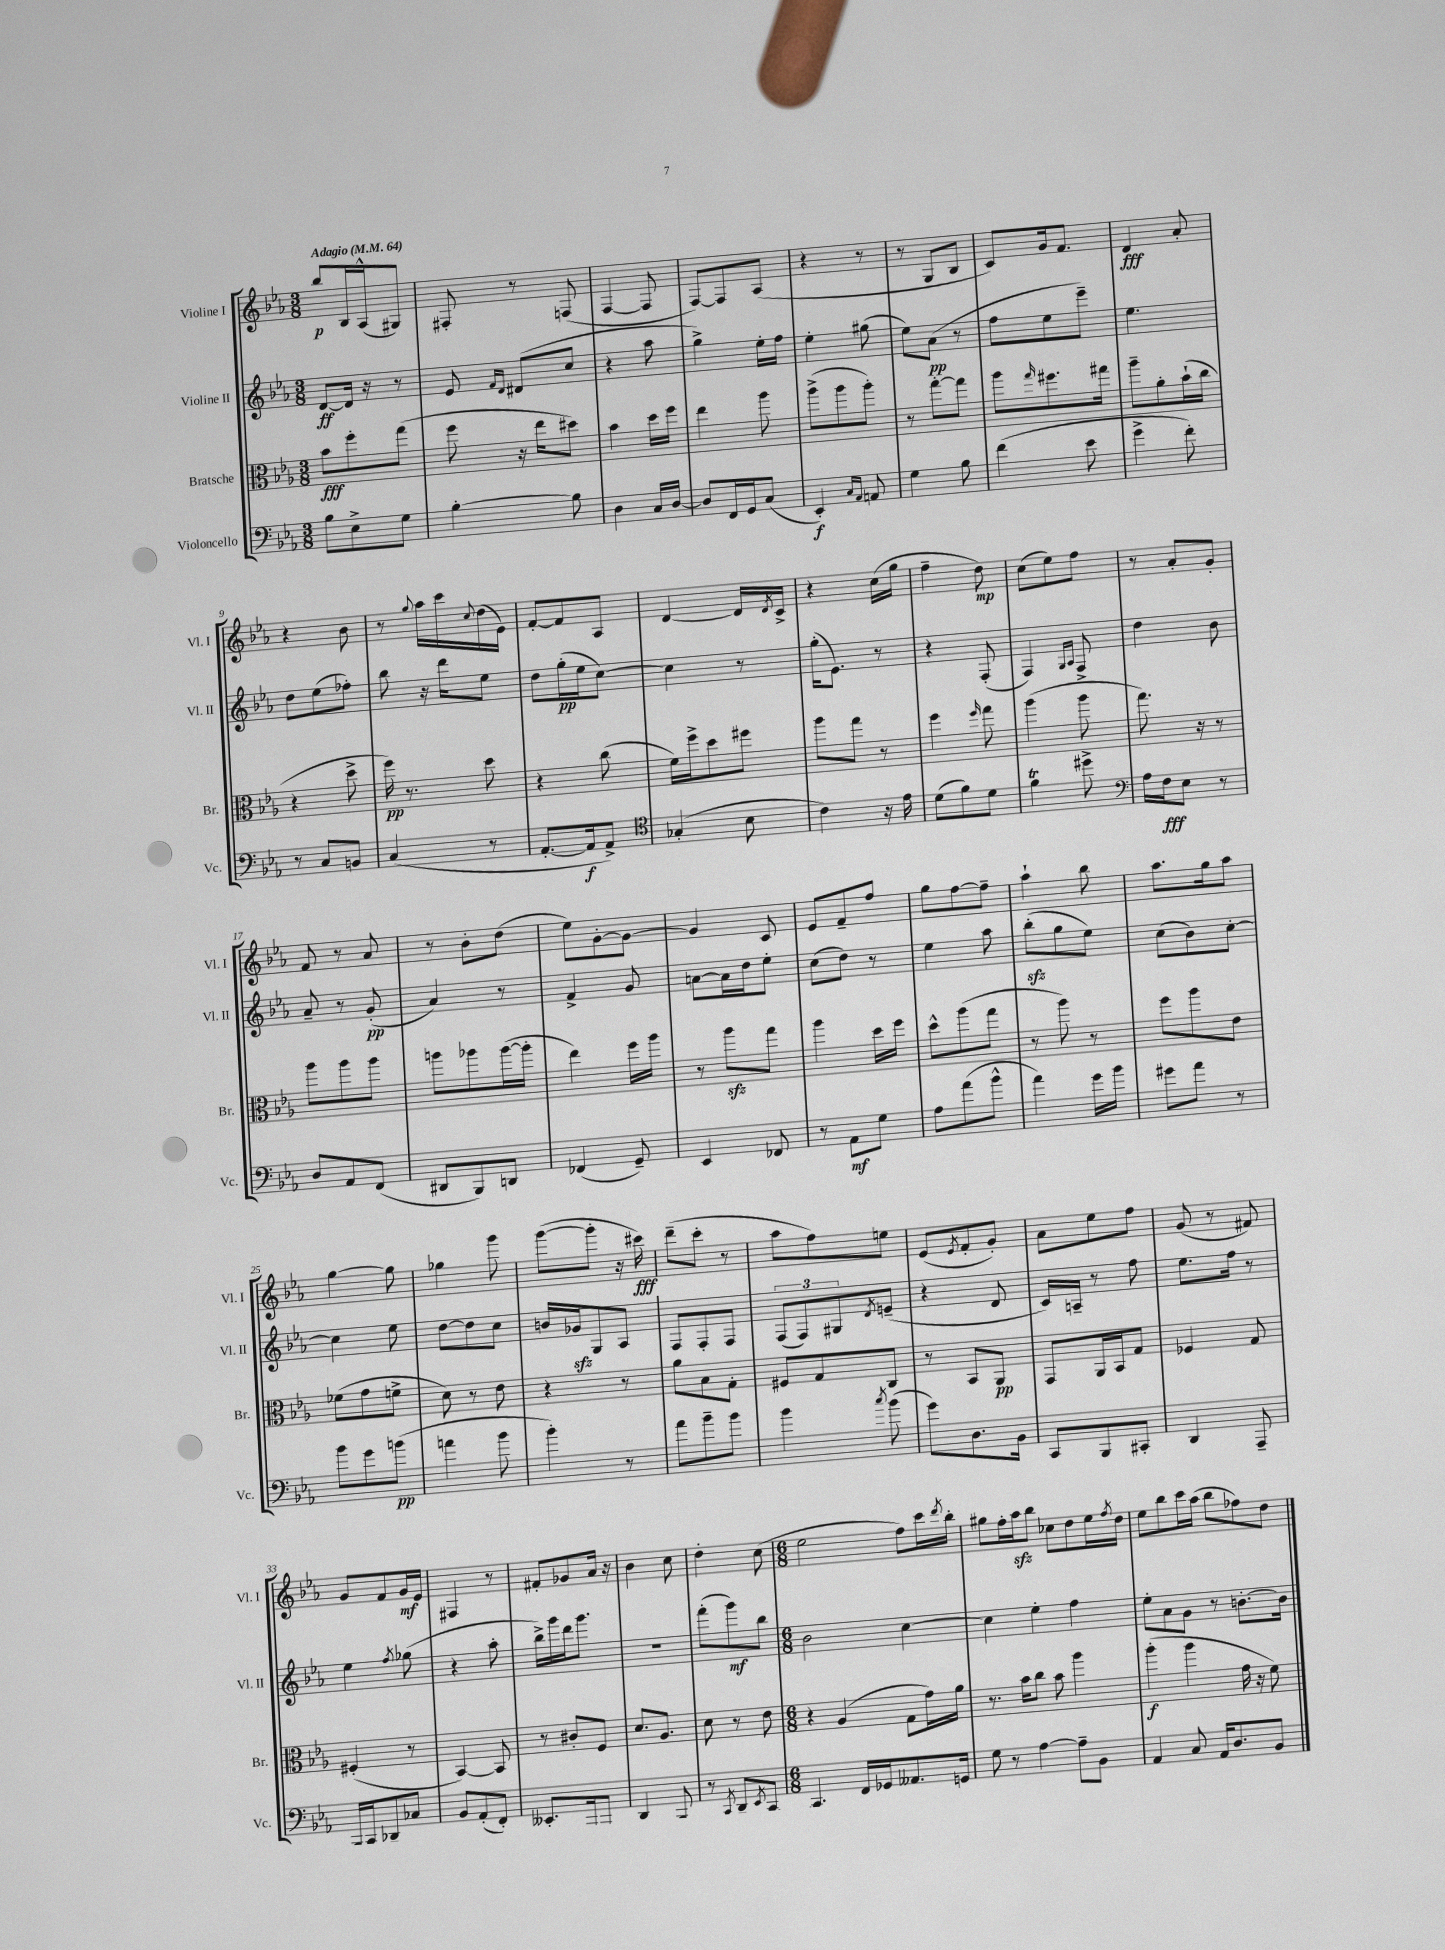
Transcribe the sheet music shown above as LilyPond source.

<<
\new StaffGroup <<
\new Staff = "s0" \with { instrumentName = "Violine I" shortInstrumentName = "Vl. I" } {
    \clef treble \key ees \major \numericTimeSignature \time 3/8 \tempo "Adagio" 4 = 64
    bes''8\p bes16 aes16-^( gis8) |
    fis8-. r8 f8( |
    f4~ f8 |
    f8~) f8 aes8( |
    r4 r8 |
    r8 g8 bes8 |
    c'8) g'16 f'8. |
    d'4\fff aes'8-. |
    r4 bes'8 |
    r8 \appoggiatura { g''8 } aes''16 c'''16 \appoggiatura { c''8 } d''16( ees'16) |
    f'8~-. f'8 aes8 |
    d'4~ d'16 \acciaccatura { d'8 } c'16-> |
    r4 c''16( g''16 |
    f''4-- d''8\mp) |
    c''8( ees''8) f''8 |
    r8 aes'8-. g'8-. |
    f'8 r8 aes'8 |
    r8 bes'8-. d''8( |
    ees''8) g'8~-. g'8~ |
    g'4 c'8 |
    ees'8 f'8-- f''8 |
    g''8 f''8~ f''8-- |
    aes''4-! bes''8 |
    aes''8. g''16 aes''8 |
    g''4~ g''8 |
    ges''4 g'''8 |
    g'''8~( g'''8-. r16 cis'''16\fff) |
    d'''8--( c'''8-. r8 |
    aes''8 f''8) e''8 |
    ees'8( \acciaccatura { ees'8 } f'8-. g'8-.) |
    aes'8 ees''8 f''8 |
    g'8( r8 fis'8) |
    g'8 f'8 g'16\mf ees'16 |
    fis4 r8 |
    fis'8-. ges'8 aes'16 r16 |
    bes'4 c''8 |
    d''4-. c''8( |
    \numericTimeSignature \time 6/8 ees''2 f''8) c'''16 \acciaccatura { d'''8 } bes''16-. |
    gis''8 f''16-. aes''16\sfz bes''8 ces''8 d''8 ees''16 \acciaccatura { f''8 } d''16 |
    ees''8 bes''8 c'''16 aes''16( bes''8 fes''8) d''8 \bar "|." |
}
\new Staff = "s1" \with { instrumentName = "Violine II" shortInstrumentName = "Vl. II" } {
    \clef treble \key ees \major \numericTimeSignature \time 3/8
    d'8~\ff d'16 r16 r8 |
    ees'8 \grace { f'16 d'16 } dis'8( c''8 |
    r4 aes''8 |
    g''4->) ees''16-. f''16 |
    ees''4-. gis''8( |
    ees''8) aes'8\pp( r8 |
    f''8 ees''8 ees'''8--) |
    ees''4. |
    d''8 ees''8( fes''8-.) |
    bes''8 r16 d'''16 ees''8 |
    d''8 g''16-.\pp( ees''16 c''8~) |
    c''4 r8 |
    g''16-.( ees'8.) r8 |
    r4 f8-.( |
    f4) \grace { g16 aes16 } f8-> |
    d''4 bes'8 |
    aes'8-- r8 g'8-.\pp( |
    aes'4) r8 |
    f'4-> g'8 |
    a'8~ a'16 d''16 ees''8-. |
    c''8( d''8) r8 |
    ees''4 aes''8 |
    bes''8-.\sfz( g''8 ees''8) |
    c''8( bes'8) c''8~-. |
    c''4 ees''8 |
    d''8~ d''8 c''8 |
    b'16 ges'16\sfz g8 aes8 |
    f8 f8-. f8 |
    \tuplet 3/2 { f8( f8) gis8 } \acciaccatura { d'8 } e'8--( |
    r4 d'8 |
    c'16) a16-- r8 f''8 |
    ees''8. f''16 r8 |
    ees''4 \acciaccatura { f''8 } ges''8( |
    r4 aes''8-. |
    bes''16->) g'''16 d'''16 g'''8. |
    R4. |
    f'''8-.( g'''8\mf) bes''8 |
    \numericTimeSignature \time 6/8 bes'2 c''4~ |
    c''4 ees''4-. f''4 |
    ees''8-. aes'8 g'8 r8 b'8.~-. b'16 \bar "|." |
}
\new Staff = "s2" \with { instrumentName = "Bratsche" shortInstrumentName = "Br." } {
    \clef alto \key ees \major \numericTimeSignature \time 3/8
    bes'8\fff f''8-. g''8( |
    f''8 r16 ees''16 dis''8) |
    bes'4 d''16 f''16 |
    ees''4 aes''8 |
    aes''8->( aes''8 aes''8-.) |
    r8 g''8~-. g''8 |
    aes''8 \grace { g''16 } fis''8. gis''16 |
    aes''8-- aes'8-. bes'16-!( c''16 |
    r4 d''8-> |
    f''16\pp) r8. d''8 |
    r4 c''8( |
    f'16) f''16-> d''8 fis''8 |
    aes''8 g''8 r8 |
    f''4 \grace { f''16 } g''8 |
    aes''4( aes''8 |
    g''8.) r16 r8 |
    aes''8 aes''8 aes''8 |
    a''8 aes''8 aes''16~( aes''16-. |
    ees''4) f''16 aes''16 |
    r8 aes''8\sfz g''8 |
    aes''4 d''16 f''16 |
    d''8-^ aes''8( g''8 |
    r8 aes''8) r8 |
    f''8 aes''8 ees'8 |
    fes'8( g'8 f'8-> |
    d'8) r8 ees'8 |
    r4 r8 |
    aes'8 bes8 g8-. |
    fis8 g8 c8 |
    r8 bes,8 aes,8\pp |
    g,8 aes,16 bes,16 g8 |
    fes4 g8 |
    fis4-.( r8 |
    bes,4~) bes,8 |
    r8 cis'8-. f8 |
    d'8. aes8. |
    d'8 r8 ees'8 |
    \numericTimeSignature \time 6/8 r4 aes4( g8 g'16) aes'16 |
    r8. bes'16 c''8 bes'8 aes''4 |
    aes''4-.\f( aes''4 g'16 r16 f'8) \bar "|." |
}
\new Staff = "s3" \with { instrumentName = "Violoncello" shortInstrumentName = "Vc." } {
    \clef bass \key ees \major \numericTimeSignature \time 3/8
    bes8 ees8-> g8 |
    bes4~-. bes8 |
    d4 c16 d16~ |
    d8 f,16 g,16 c8( |
    ees,4-.\f) \grace { c16 aes,16 } a,8 |
    g4 bes8 |
    f'4( ees'8 |
    g'4-> f'8-.) |
    r8 c8 b,8 |
    c4( r8 |
    aes,8.~-. aes,16\f aes,8->) |
    \clef tenor ges4-.( bes8 |
    c'4) r16 ees'16 |
    d'8( f'8) d'8 |
    f'4\trill dis''8-> |
    \clef bass aes16 f16\fff ees8 r8 |
    d8 aes,8 f,8( |
    dis,8 bes,,8) d,8 |
    fes,4( g,8--) |
    ees,4 fes,8 |
    r8 aes,8\mf g8 |
    aes8 aes'8( bes'8-^ |
    aes'4) g'16 bes'16 |
    gis'8 aes'8 r8 |
    bes'8 g'8 b'8\pp( |
    a'4 bes'8 |
    bes'4-.) r8 |
    aes'8 bes'8-- bes'8 |
    bes'4 \acciaccatura { c''8 } bes'8( |
    g'8) d8. bes,16 |
    c,8 bes,,8 cis,8-. |
    d,4 aes,,8-- |
    bes,,16 c,16-. des,8-- ces8 |
    bes,8 aes,8-.( f,8-.) |
    eeses,8.-.\pp( aes,,16 aes,,8-.) |
    d,4 bes,,8 |
    r8 \acciaccatura { c,8 } d,8-- \acciaccatura { ees,8 } c,8~-. |
    \numericTimeSignature \time 6/8 c,4. f,16 ges,16 aeses,8. g,16 |
    g8\mp r8 aes4~ aes8-- bes,8 |
    aes,4 c8 aes,16 d8. bes,8 \bar "|." |
}
>>
>>
